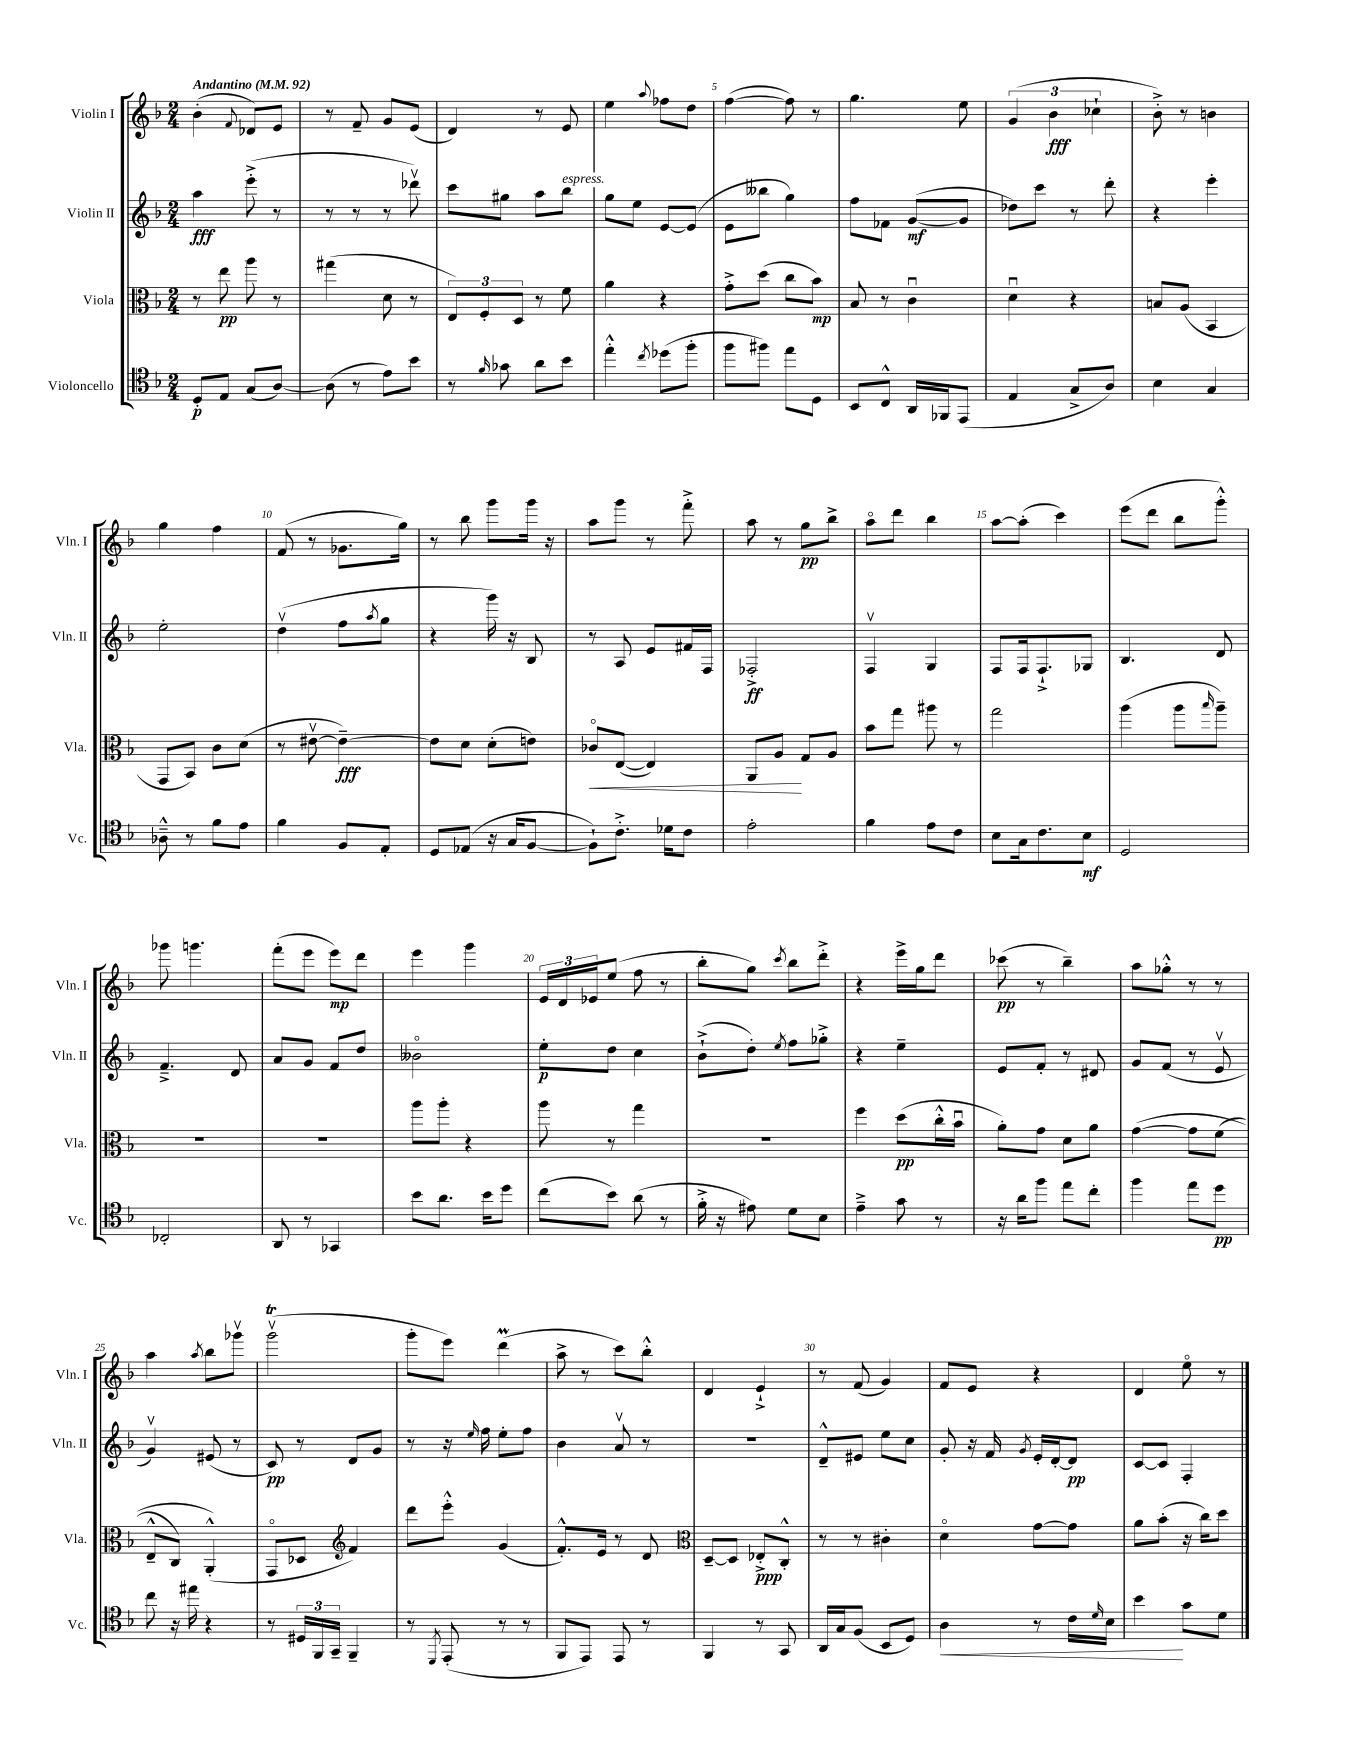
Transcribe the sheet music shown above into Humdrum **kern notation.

**kern	**dynam	**kern	**dynam	**kern	**dynam	**kern	**dynam
*part4	*part4	*part3	*part3	*part2	*part2	*part1	*part1
*staff4	*staff4	*staff3	*staff3	*staff2	*staff2	*staff1	*staff1
*I"Violoncello	*	*I"Viola	*	*I"Violin II	*	*I"Violin I	*
*I'Vc.	*	*I'Vla.	*	*I'Vln. II	*	*I'Vln. I	*
*clefC4	*	*clefC3	*	*clefG2	*	*clefG2	*
*k[b-]	*	*k[b-]	*	*k[b-]	*	*k[b-]	*
*M2/4	*	*M2/4	*	*M2/4	*	*M2/4	*
*MM92	*	*MM92	*	*MM92	*	*MM92	*
=1	=1	=1	=1	=1	=1	=1	=1
!	!	!	!	!	!	!LO:TX:a:B:t=Andantino	!
8D'/L	p	8r	.	4aa\	fff	(4b-'\	.
8E/J	.	8ee\	pp	.	.	.	.
.	.	.	.	.	.	8qqf/	.
(8G/L	.	8aa\	.	(8eee'^\	.	8d-X/L)	.
[8A/J)	.	8r	.	8r	.	8e/J	.
=2	=2	=2	=2	=2	=2	=2	=2
(8A\]	.	(4gg#X\	.	8r	.	8r	.
8r	.	.	.	8r	.	8f~/	.
8e\L)	.	8d\	.	8r	.	8g/L	.
8b-\J	.	8r	.	8ddd-Xv\)	.	(8e/J	.
=3	=3	=3	=3	=3	=3	=3	=3
8r	.	12E/L)	.	8ccc\L	.	4d/)	.
.	.	12F'/	.	.	.	.	.
16qqf/	.	.	.	.	.	.	.
8g-X\	.	.	.	8gg#X\J	.	.	.
.	.	12D/J	.	.	.	.	.
8a\L	.	8r	.	8aa\L	.	8r	.
!	!	!	!	!LO:TX:a:i:t=espress.	!	!	!
8b-\J	.	8f\	.	8bb-\J	.	8e/	.
=4	=4	=4	=4	=4	=4	=4	=4
4ee'^^\	.	4a\	.	8gg\L	.	4ee\	.
.	.	.	.	8ee\J	.	.	.
8qcc/	.	.	.	.	.	8qqaa/	.
(8dd-X\L	.	4r	.	[8e/L	.	8ff-X\L	.
8ff'\J	.	.	.	(8e/J]	.	8dd\J	.
=5	=5	=5	=5	=5	=5	=5	=5
8ff\L	.	8g'^\L	.	8e\L	.	([4ff\	.
8ff#X\J)	.	(8dd\J	.	8bb--X\J	.	.	.
8ee\L	.	8cc\L	.	4gg\)	.	8ff\])	.
8D\J	.	8b-\J)	mp	.	.	8r	.
=6	=6	=6	=6	=6	=6	=6	=6
8BB-/L	.	8B-/	.	8ff\L	.	4.gg\	.
8C^^/J	.	8r	.	8f-X\J	.	.	.
16AA/LL	.	4cu\	.	([8g/L	mf	.	.
16FF-X/J	.	.	.	.	.	.	.
(8EE/J	.	.	.	8g/J]	.	8ee\	.
=7	=7	=7	=7	=7	=7	=7	=7
4E/	.	4du\	.	8dd-X\L)	.	(6g/	.
.	.	.	.	8ccc\J	.	.	.
.	.	.	.	.	.	6b-\	fff
8G^/L	.	4r	.	8r	.	.	.
.	.	.	.	.	.	6cc-X`\	.
8A/J)	.	.	.	8ddd'\	.	.	.
=8	=8	=8	=8	=8	=8	=8	=8
4B-\	.	8Bn/L	.	4r	.	8b-'^\)	.
.	.	(8A/J	.	.	.	8r	.
4G/	.	4BB-/	.	4eee'\	.	4bn\	.
!!LO:LB:g=z
=9	=9	=9	=9	=9	=9	=9	=9
8A-X~^^\	.	8GG/L	.	2ee'\	.	4gg\	.
8r	.	8BB-/J)	.	.	.	.	.
8f\L	.	8c\L	.	.	.	4ff\	.
8e\J	.	(8d\J	.	.	.	.	.
=10	=10	=10	=10	=10	=10	=10	=10
4f\	.	8r	.	(4ddv\	.	(8f/	.
.	.	[8e#Xv\	.	.	.	8r	.
8F/L	.	4e#~\_)	fff	8ff\L	.	8.g-X\L	.
.	.	.	.	8qaa/	.	.	.
8E'/J	.	.	.	8gg\J	.	.	.
.	.	.	.	.	.	16gg\Jk)	.
=11	=11	=11	=11	=11	=11	=11	=11
8D/L	.	8e#\L]	.	4r	.	8r	.
(8E-X/J	.	8d\J	.	.	.	8bb-\	.
16r	.	(8d'\L	.	16ggg\)	.	8ggg\L	.
16G/KL	.	.	.	16r	.	.	.
[8F/J	.	8en\J)	.	8B-/	.	16ggg\Jk	.
.	.	.	.	.	.	16r	.
=12	=12	=12	=12	=12	=12	=12	=12
!	!	!	!LO:HP:b	!	!	!	!
8F`\L])	.	8c-X/L	<	8r	.	8aa\L	.
8.c'^\J	.	([8E/J	.	8A/	.	8ggg\J	.
.	.	4E/])	.	8e/L	.	8r	.
16d-X\KL	.	.	.	.	.	.	.
8c\J	.	.	.	16f#X/L	.	8fff'^\	.
.	.	.	.	16F/JJ	.	.	.
=13	=13	=13	=13	=13	=13	=13	=13
2e'\	.	8AA/L	.	2F-X'^/	ff	8aa\	.
.	.	8A/J	.	.	.	8r	.
.	.	8G/L	[	.	.	8gg\L	pp
.	.	8A/J	.	.	.	8bb-^\J	.
=14	=14	=14	=14	=14	=14	=14	=14
4f\	.	8b-\L	.	4Fv/	.	8aa\L	.
.	.	8gg\J	.	.	.	8ddd\J	.
8e\L	.	8aa#X\	.	4G/	.	4bb-\	.
8c\J	.	8r	.	.	.	.	.
=15	=15	=15	=15	=15	=15	=15	=15
8B-\L	.	2gg\	.	8F/L	.	[8aa\L	.
16G\k	.	.	.	16F/k	.	(8aa'\J]	.
8.c\	.	.	.	8.F`^/	.	.	.
.	.	.	.	.	.	4ccc\)	.
8B-\J	mf	.	.	8G-X/J	.	.	.
=16	=16	=16	=16	=16	=16	=16	=16
2D/	.	(4aa\	.	4.B-/	.	(8eee\L	.
.	.	.	.	.	.	8ddd\J	.
.	.	8aa\L	.	.	.	8bb-\L	.
.	.	16qqbb-/	.	.	.	.	.
.	.	8aa~\J)	.	8d/	.	8ggg'^^\J)	.
!!LO:LB:g=z
=17	=17	=17	=17	=17	=17	=17	=17
2C-X'/	.	2r	.	4.f~^/	.	8ggg-X\	.
.	.	.	.	.	.	4.gggn\	.
.	.	.	.	8d/	.	.	.
=18	=18	=18	=18	=18	=18	=18	=18
8AA/	.	2r	.	8a/L	.	(8fff'\L	.
8r	.	.	.	8g/J	.	8eee\J	.
4GG-X/	.	.	.	8f/L	.	8eee\L)	mp
.	.	.	.	8dd/J	.	8ddd\J	.
=19	=19	=19	=19	=19	=19	=19	=19
8b-\L	.	8aa\L	.	2b--X\	.	4eee\	.
8.a\J	.	8aa'\J	.	.	.	.	.
.	.	4r	.	.	.	4ggg\	.
16b-\KL	.	.	.	.	.	.	.
8dd\J	.	.	.	.	.	.	.
=20	=20	=20	=20	=20	=20	=20	=20
(8cc\L	.	8aa\	.	8ee'\L	p	24e/LL	.
.	.	.	.	.	.	24d/	.
.	.	.	.	.	.	24e-X/J	.
8b-\J)	.	8r	.	8dd\J	.	(8ee/J	.
(8a\	.	4gg\	.	4cc\	.	8ff\	.
8r	.	.	.	.	.	8r	.
=21	=21	=21	=21	=21	=21	=21	=21
16f'^\	.	2r	.	(8b-`^\L	.	8bb-'\L	.
16r	.	.	.	.	.	.	.
8e#X\)	.	.	.	8dd'\J)	.	8gg\J)	.
.	.	.	.	8qee/	.	8qccc/	.
8d\L	.	.	.	8ff\L	.	8bb-\L	.
8B-\J	.	.	.	8gg-X'^\J	.	8ddd'^\J	.
=22	=22	=22	=22	=22	=22	=22	=22
4e~^\	.	4ff\	.	4r	.	4r	.
8g\	.	(8dd\L	pp	4ee~\	.	16eee^\LL	.
.	.	.	.	.	.	16gg\J	.
8r	.	16cc'^^\L	.	.	.	8ddd\J	.
.	.	16b-u\JJ	.	.	.	.	.
=23	=23	=23	=23	=23	=23	=23	=23
16r	.	8a'\L)	.	8e/L	.	(8ccc-X\	pp
16a\KL	.	.	.	.	.	.	.
8ff\J	.	8g\J	.	8f'/J	.	8r	.
8ee\L	.	8d\L	.	8r	.	4bb-~\)	.
8cc'\J	.	8a\J	.	8d#X/	.	.	.
=24	=24	=24	=24	=24	=24	=24	=24
4ff\	.	([4g\	.	8g/L	.	8aa\L	.
.	.	.	.	(8f/J	.	8gg-X'^^\J	.
8ee\L	.	8g\L]	.	8r	.	8r	.
8dd\J	pp	(8f\J	.	8ev/	.	8r	.
!!LO:LB:g=z
=25	=25	=25	=25	=25	=25	=25	=25
8cc\	.	8E~^^/L	.	4gv/)	.	4aa\	.
16r	.	8C/J)	.	.	.	.	.
16ee#X\	.	.	.	.	.	.	.
.	.	.	.	.	.	8qaa/	.
4r	.	(4AA'^^/)	.	(8e#X/	.	8bb-\L	.
.	.	.	.	8r	.	8ggg-Xv\J	.
=26	=26	=26	=26	=26	=26	=26	=26
8r	.	8GG/L	.	8c/)	pp	(2gggTv\	.
24D#X/LL	.	8D-X/J	.	8r	.	.	.
24FF/	.	.	.	.	.	.	.
24GG~/JJ	.	.	.	.	.	.	.
*	*	*clefG2	*	*	*	*	*
4FF~/	.	4f/)	.	8d/L	.	.	.
.	.	.	.	8g/J	.	.	.
=27	=27	=27	=27	=27	=27	=27	=27
8r	.	8ddd\L	.	8r	.	8ggg'\L	.
8qDD/	.	.	.	.	.	.	.
(8EE'/	.	8eee'^^\J	.	16r	.	8eee\J)	.
.	.	.	.	16qqee/	.	.	.
.	.	.	.	16ff\	.	.	.
8r	.	(4g/	.	8ee'\L	.	(4dddM\	.
8r	.	.	.	8ff\J	.	.	.
=28	=28	=28	=28	=28	=28	=28	=28
8FF/L	.	8.f'^^/L)	.	4b-\	.	8aa^\	.
8EE/J)	.	.	.	.	.	8r	.
.	.	16e/Jk	.	.	.	.	.
8EE/	.	8r	.	8av/	.	8ccc\L)	.
8r	.	8d/	.	8r	.	8bb-'^^\J	.
=29	=29	=29	=29	=29	=29	=29	=29
*	*	*clefC3	*	*	*	*	*
4FF/	.	[8D~/L	.	2r	.	4d/	.
.	.	8D/J]	.	.	.	.	.
8r	.	8E-X'^/L	ppp	.	.	4e`^/	.
8GG/	.	8C'^^/J	.	.	.	.	.
=30	=30	=30	=30	=30	=30	=30	=30
16AA/LL	.	8r	.	8d~^^/L	.	8r	.
16G/J	.	.	.	.	.	.	.
(8F/J	.	8r	.	8e#X/J	.	(8f/	.
8BB-/L	.	4c#X'\	.	8ee\L	.	4g/)	.
8D/J)	.	.	.	8cc\J	.	.	.
=31	=31	=31	=31	=31	=31	=31	=31
!	!LO:HP:b	!	!	!	!	!	!
4A\	<	4d\	.	8g'/	.	8f/L	.
.	.	.	.	16r	.	8e/J	.
.	.	.	.	16f/	.	.	.
.	.	.	.	8qg/	.	.	.
8r	.	[8g\L	.	16e'/LL	.	4r	.
.	.	.	.	[16d'/J	.	.	.
16c\LL	.	8g\J]	.	8d/J]	pp	.	.
16qqd/	.	.	.	.	.	.	.
16B-\JJ	.	.	.	.	.	.	.
=32	=32	=32	=32	=32	=32	=32	=32
4b-\	.	8a\L	.	[8c/L	.	4d/	.
.	.	(8b-'\J	.	8c/J]	.	.	.
8g\L	[	16r	.	4F'/	.	8ee\	.
.	.	16cc\KL)	.	.	.	.	.
8d\J	.	8dd\J	.	.	.	8r	.
==	==	==	==	==	==	==	==
*-	*-	*-	*-	*-	*-	*-	*-
